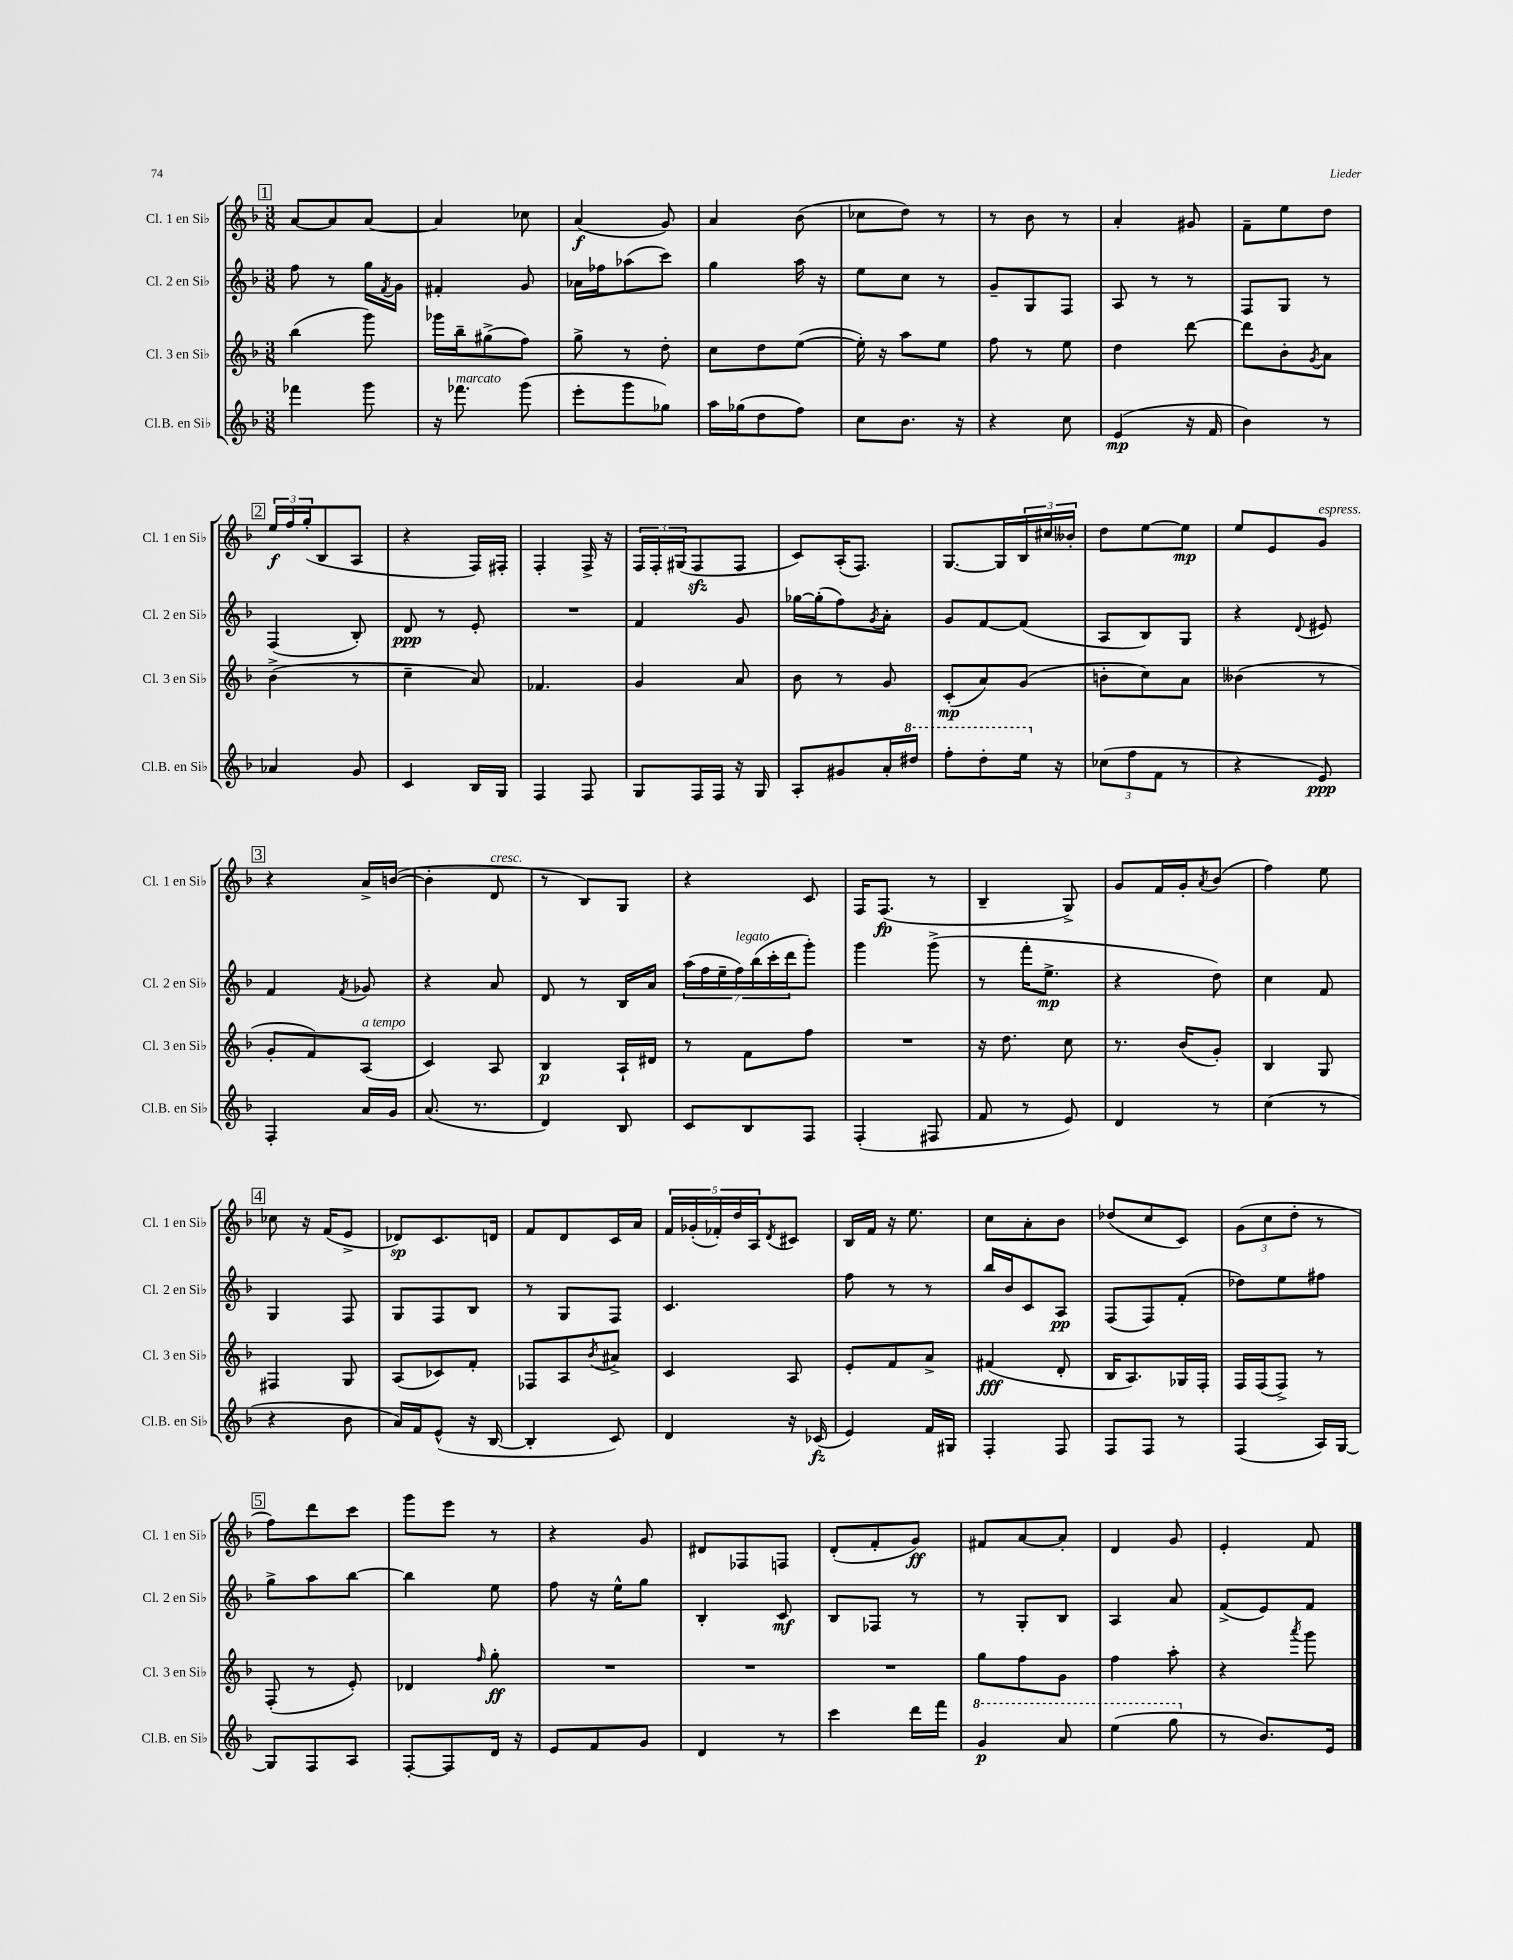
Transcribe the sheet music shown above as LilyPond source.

<<
\new StaffGroup <<
\new Staff = "s0" \with { instrumentName = "Cl. 1 en Sib" shortInstrumentName = "Cl. 1 en Sib" } {
    \clef treble \key f \major \numericTimeSignature \time 3/8
    \mark \markup { \box "1" } a'8~ a'8 a'8~ |
    a'4 ces''8 |
    a'4\f( g'8) |
    a'4 bes'8( |
    ces''8 d''8) r8 |
    r8 bes'8 r8 |
    a'4-. gis'8 |
    f'8-- e''8 d''8 |
    \mark \markup { \box "2" } \tuplet 3/2 { e''16\f f''16 g''16-.( } bes8 a8 |
    r4 f16) fis16-. |
    f4-. f16-> r16 |
    \tuplet 3/2 { f16 f16-. gis16( } f8\sfz f8 |
    c'8) a16-.( f8.) |
    g8.~ g16 \tuplet 3/2 { bes16 cis''16 beses'16-. } |
    d''8 e''8~ e''8\mp |
    e''8 e'8 g'8^\markup { \italic "espress." } |
    \mark \markup { \box "3" } r4 a'16-> b'16~( |
    b'4-. d'8^\markup { \italic "cresc." } |
    r8 bes8) g8 |
    r4 c'8 |
    f16 f8.\fp( r8 |
    bes4-- g8->) |
    g'8 f'16 g'16-. \acciaccatura { a'8 } bes'8( |
    f''4) e''8 |
    \mark \markup { \box "4" } ces''8 r16 f'16( e'8-> |
    des'8\sp) c'8. d'16 |
    f'8 d'8 c'16 a'16 |
    \tuplet 5/4 { f'16 ges'16-.( fes'16-.) d''16 a16 } \acciaccatura { d'8 } cis'8 |
    bes16 f'16 r16 e''8. |
    c''8 a'8-. bes'8 |
    des''8( c''8 c'8) |
    \tuplet 3/2 { g'8( c''8 d''8-. } r8 |
    \mark \markup { \box "5" } f''8) d'''8 c'''8 |
    g'''8 e'''8 r8 |
    r4 g'8 |
    dis'8 fes8 f8 |
    d'8-.( f'8-. g'8\ff) |
    fis'8 a'8~ a'8-. |
    d'4 g'8 |
    e'4-. f'8 \bar "|." |
}
\new Staff = "s1" \with { instrumentName = "Cl. 2 en Sib" shortInstrumentName = "Cl. 2 en Sib" } {
    \clef treble \key f \major \numericTimeSignature \time 3/8
    \mark \markup { \box "1" } f''8 r8 g''16 \acciaccatura { f'8 } g'16 |
    fis'4-. g'8 |
    aes'16 fes''16 aes''8( c'''8) |
    g''4 a''16 r16 |
    e''8 c''8 r8 |
    g'8-- g8 f8 |
    a8 r8 r8 |
    f8 g8 r8 |
    \mark \markup { \box "2" } f4( bes8-.) |
    d'8\ppp r8 e'8-. |
    R4. |
    f'4 g'8 |
    ges''16~ ges''16-.( f''8) \acciaccatura { g'8 } a'8-. |
    g'8 f'8~ f'8( |
    a8 bes8) g8 |
    r4 \appoggiatura { d'8 } eis'8 |
    \mark \markup { \box "3" } f'4 \acciaccatura { f'8 } ges'8 |
    r4 a'8 |
    d'8 r8 bes16 a'16 |
    \tuplet 7/4 { a''16( f''16 e''16-- f''16^\markup { \italic "legato" }) bes''16( c'''16-. d'''16 } g'''8-.) |
    g'''4 g'''8->( |
    r8 f'''16-. e''8.->\mp |
    r4 d''8) |
    c''4 f'8 |
    \mark \markup { \box "4" } g4 f8 |
    g8 f8 bes8 |
    r8 g8 f8 |
    c'4. |
    f''8 r8 r8 |
    bes''16 bes'16 c'8 a8\pp |
    f8( f8) f'8-.( |
    des''8) e''8 fis''8 |
    \mark \markup { \box "5" } g''8-> a''8 bes''8~ |
    bes''4 e''8 |
    f''8 r16 e''16-^ g''8 |
    bes4-. c'8\mf |
    bes8 fes8 r8 |
    r8 g8-. bes8 |
    a4 a'8 |
    f'8->( e'8) f'8 \bar "|." |
}
\new Staff = "s2" \with { instrumentName = "Cl. 3 en Sib" shortInstrumentName = "Cl. 3 en Sib" } {
    \clef treble \key f \major \numericTimeSignature \time 3/8
    \mark \markup { \box "1" } bes''4( g'''8) |
    ges'''16 bes''16-- gis''8->( f''8) |
    g''8-> r8 d''8-. |
    c''8 d''8 e''8~( |
    e''16-.) r16 a''8 e''8 |
    f''8 r8 e''8 |
    d''4 d'''8~ |
    d'''8 bes'8-. \acciaccatura { g'8 } a'8 |
    \mark \markup { \box "2" } bes'4->( r8 |
    c''4-- a'8) |
    fes'4. |
    g'4 a'8 |
    bes'8 r8 g'8 |
    c'8-.\mp( a'8) g'8( |
    b'8-. c''8) a'8 |
    beses'4( r8 |
    \mark \markup { \box "3" } g'8-. f'8) a8^\markup { \italic "a tempo" }( |
    c'4) a8 |
    bes4\p a16-! dis'16 |
    r8 f'8 f''8 |
    R4. |
    r16 d''8. c''8 |
    r8. bes'16( g'8-.) |
    bes4 g8 |
    \mark \markup { \box "4" } fis4 g8 |
    a8( ces'8) f'8-. |
    fes8 a8 \acciaccatura { bes'8 } ais'8-> |
    c'4 a8 |
    e'8-. f'8 a'8-> |
    fis'4\fff( d'8-. |
    bes16 a8.) ges16 f16-. |
    f16 f16( f8->) r8 |
    \mark \markup { \box "5" } f8-.( r8 e'8-.) |
    des'4 \grace { f''16 } g''8-.\ff |
    R4. |
    R4. |
    R4. |
    g''8 f''8 g'8 |
    f''4 a''8-. |
    r4 \acciaccatura { a'''8 } g'''8 \bar "|." |
}
\new Staff = "s3" \with { instrumentName = "Cl.B. en Sib" shortInstrumentName = "Cl.B. en Sib" } {
    \clef treble \key f \major \numericTimeSignature \time 3/8
    \mark \markup { \box "1" } fes'''4 g'''8 |
    r16 fes'''8.^\markup { \italic "marcato" } g'''8( |
    e'''8-. g'''8 ges''8) |
    a''16 ges''16( d''8 f''8) |
    c''8 bes'8. r16 |
    r4 c''8 |
    e'4\mp( r16 f'16 |
    bes'4) r8 |
    \mark \markup { \box "2" } aes'4 g'8 |
    c'4 bes16 g16 |
    f4 f8 |
    g8 f16 f16 r16 g16 |
    a8-. gis'8 a'16-. \ottava #1 dis'''16 |
    f'''8-. d'''8-. e'''16 \ottava #0 r16 |
    \tuplet 3/2 { ces''8( f''8 f'8 } r8 |
    r4 e'8\ppp) |
    \mark \markup { \box "3" } f4-. a'16 g'16 |
    a'8.( r8. |
    d'4) bes8 |
    c'8 bes8 f8 |
    f4-.( fis8 |
    f'8 r8 e'8) |
    d'4 r8 |
    c''4( r8 |
    \mark \markup { \box "4" } r4 bes'8 |
    a'16) f'16 e'8-^( r16 bes16~ |
    bes4-. c'8) |
    d'4 r16 ces'16\fz( |
    e'4) f'16 gis16 |
    f4-. f8 |
    f8 f8 r8 |
    f4( a16) g16~ |
    \mark \markup { \box "5" } g8 f8 a8 |
    f8~-. f8 d'16 r16 |
    e'8 f'8 g'8 |
    d'4 r8 |
    c'''4 d'''16 f'''16 |
    \ottava #1 g''4\p a''8 |
    e'''4( g'''8 \ottava #0 |
    r8 bes'8.) e'16 \bar "|." |
}
>>
>>
\layout { \context { \Score \remove "Bar_number_engraver" } }
